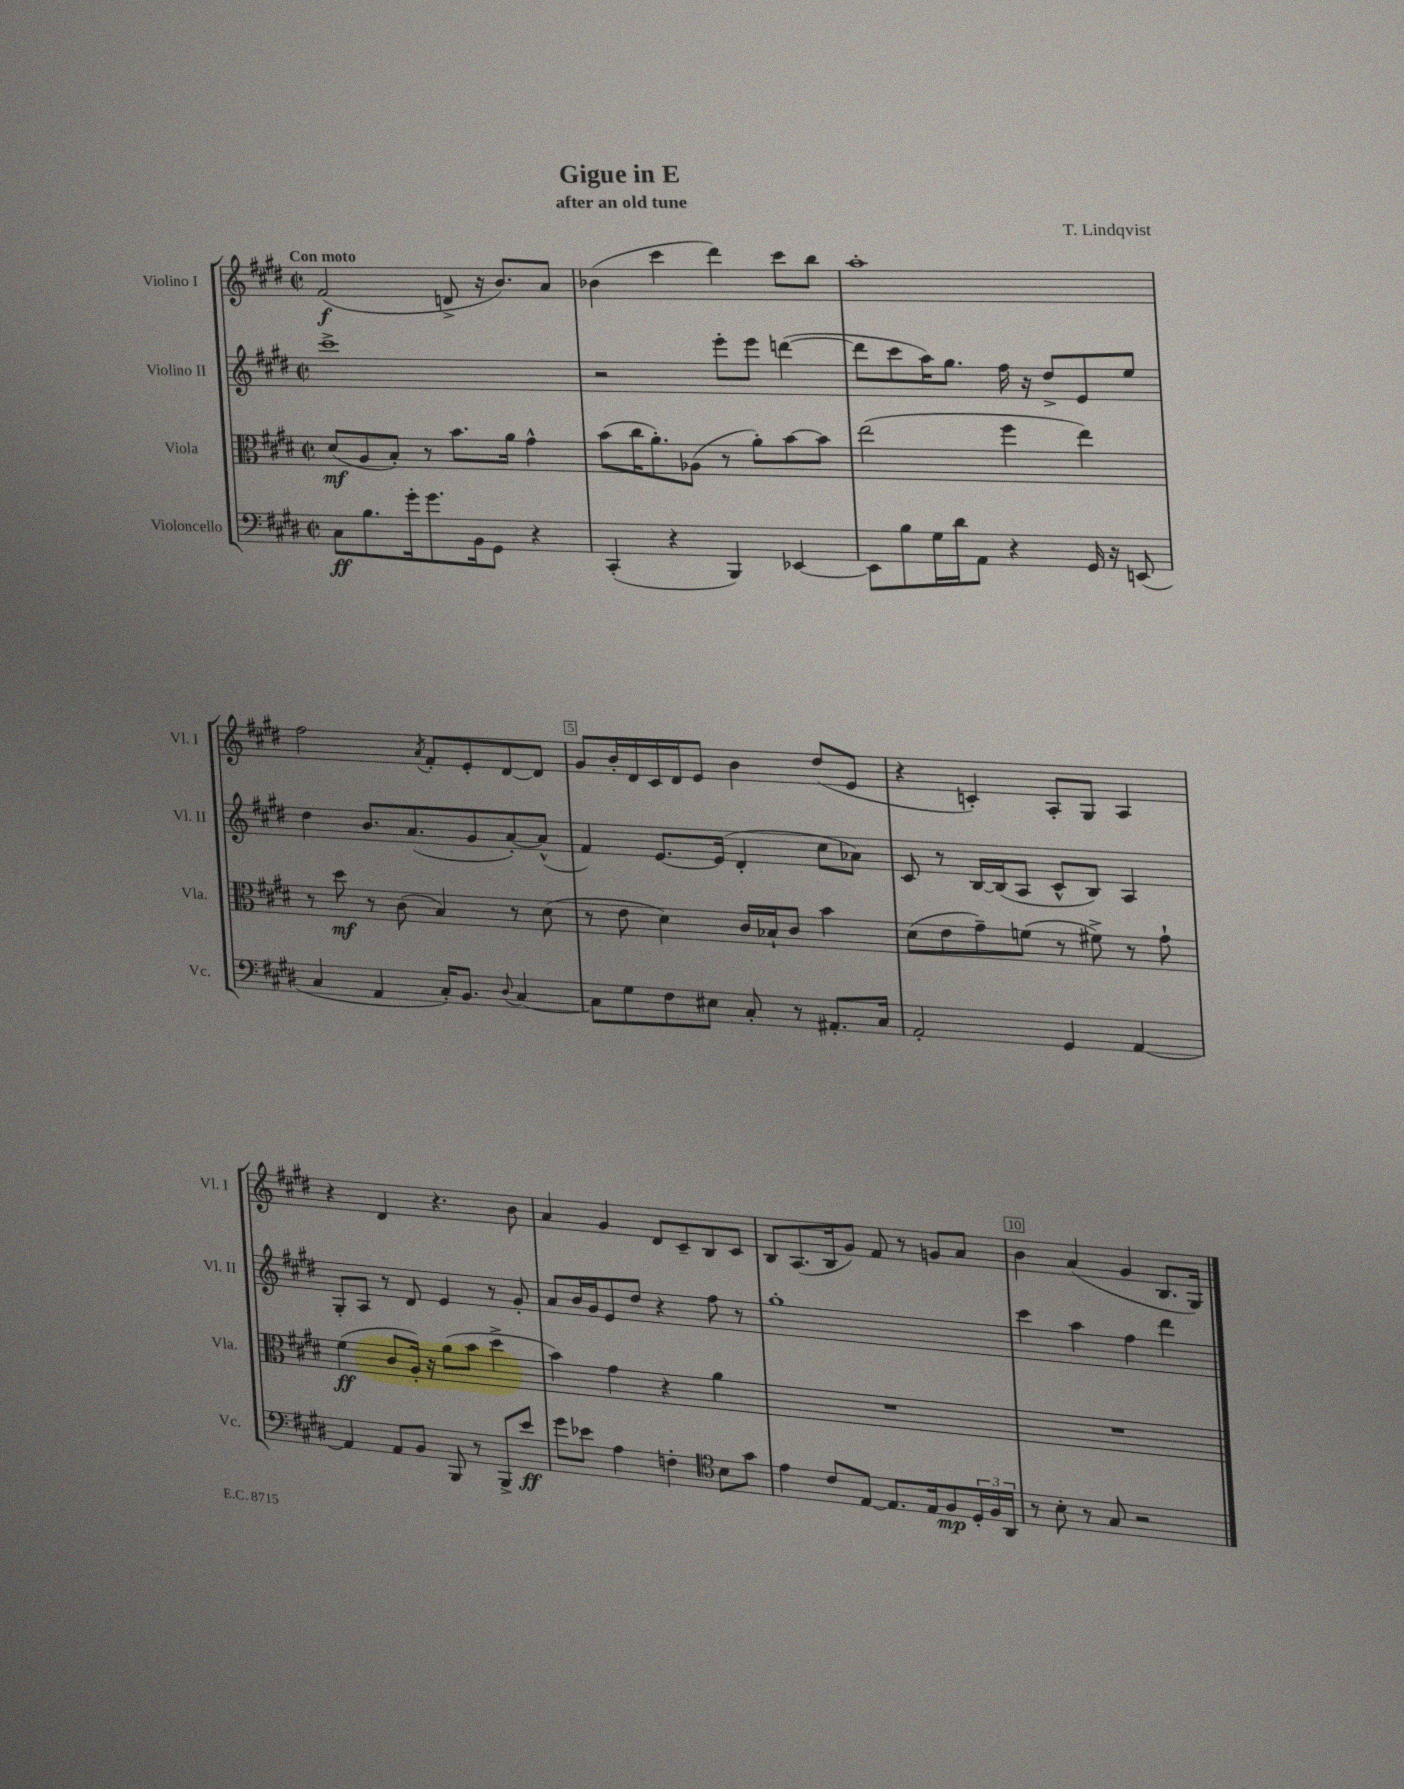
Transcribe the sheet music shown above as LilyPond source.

\header { title = "Gigue in E" composer = "T. Lindqvist" subtitle = "after an old tune" }
<<
\new StaffGroup <<
\new Staff = "s0" \with { instrumentName = "Violino I" shortInstrumentName = "Vl. I" } {
    \clef treble \key e \major \defaultTimeSignature \time 2/2 \tempo "Con moto"
    fis'2\f( d'8-> r16 b'8.) a'8 |
    bes'4( cis'''4 dis'''4) cis'''8 b''8 |
    a''1-. |
    fis''2 \acciaccatura { a'8 } fis'8-. e'8-. dis'8~ dis'8 |
    gis'8 b'16-. dis'16 cis'16 dis'16 e'8 b'4 dis''8( e'8 |
    r4 c'4-.) a8-. gis8 a4 |
    r4 dis'4 r4. b'8 |
    a'4 gis'4 dis'8 cis'8-- b8 cis'8 |
    b8 a8.( b16 gis'8) fis'8 r8 g'8 a'8 |
    b'4 a'4( gis'4 b8. gis16) \bar "|." |
}
\new Staff = "s1" \with { instrumentName = "Violino II" shortInstrumentName = "Vl. II" } {
    \clef treble \key e \major \defaultTimeSignature \time 2/2
    cis'''1-> |
    r2 e'''8-. e'''8 d'''4~( |
    d'''8 cis'''8 a''16) gis''8. fis''16 r16 dis''8-> e'8 e''8 |
    dis''4 b'8. a'8.( gis'8 a'8~-.) a'8-^( |
    fis'4) e'8.~ e'16( dis'4-. cis''8 aes'8) |
    cis'8 r8 b16~ b16( a8 cis'8-^ b8) a4 |
    gis8-. a8 r8 dis'8 e'4 r8 gis'8-. |
    a'8 b'16 gis'16 e'8 dis''8 r4 fis''8 r8 |
    gis''1-. |
    cis'''4 a''4 fis''4 dis'''4 \bar "|." |
}
\new Staff = "s2" \with { instrumentName = "Viola" shortInstrumentName = "Vla." } {
    \clef alto \key e \major \defaultTimeSignature \time 2/2
    dis'8\mf( a8 b8-.) r8 b'8. a'16 gis'4-^ |
    b'8( cis''16 a'8.-.) aes8( r8 a'8-.) b'8~ b'8 |
    e''2( fis''4 e''4) |
    r8 dis''8\mf r8 cis'8( b4) r8 dis'8( |
    r8 e'8 dis'4) cis'16 bes16-! cis'8 b'4 |
    dis'8( e'8 gis'8--) f'8( r8 fis'8->) r8 gis'8-! |
    fis'4\ff( cis'8 a16-.) r16 a'8( b'8 dis''4-> |
    b'4) gis'4 r4 a'4 |
    R1 |
    R1 \bar "|." |
}
\new Staff = "s3" \with { instrumentName = "Violoncello" shortInstrumentName = "Vc." } {
    \clef bass \key e \major \defaultTimeSignature \time 2/2
    cis8\ff b8. gis'16-. gis'8. b,16 gis,8 r4 |
    cis,4-.( r4 b,,4) ees,4~ |
    ees,8 b8 gis16 dis'16 a,8 r4 gis,16 r16 e,8( |
    cis4 a,4 cis16-.) b,8. \appoggiatura { dis8 } cis4~ |
    cis8 gis8 fis8 eis8 cis8-. r8 ais,8.-. cis16 |
    a,2-. gis,4 a,4~ |
    a,4 a,8 b,8 b,,8 r8 b,,8-> e'8\ff |
    gis'8 ees'8 a4 f4-. \clef tenor b8 gis'8 |
    e'4 cis'8 e8~ e8. e16 fis8\mp \tuplet 3/2 { dis16-. fis16 a,16 } |
    r8 b8-. r8 gis8 r2 \bar "|." |
}
>>
>>
\layout { \context { \Score \override BarNumber.break-visibility = ##(#f #t #t) barNumberVisibility = #(every-nth-bar-number-visible 5) \override BarNumber.stencil = #(make-stencil-boxer 0.1 0.3 ly:text-interface::print) } }
